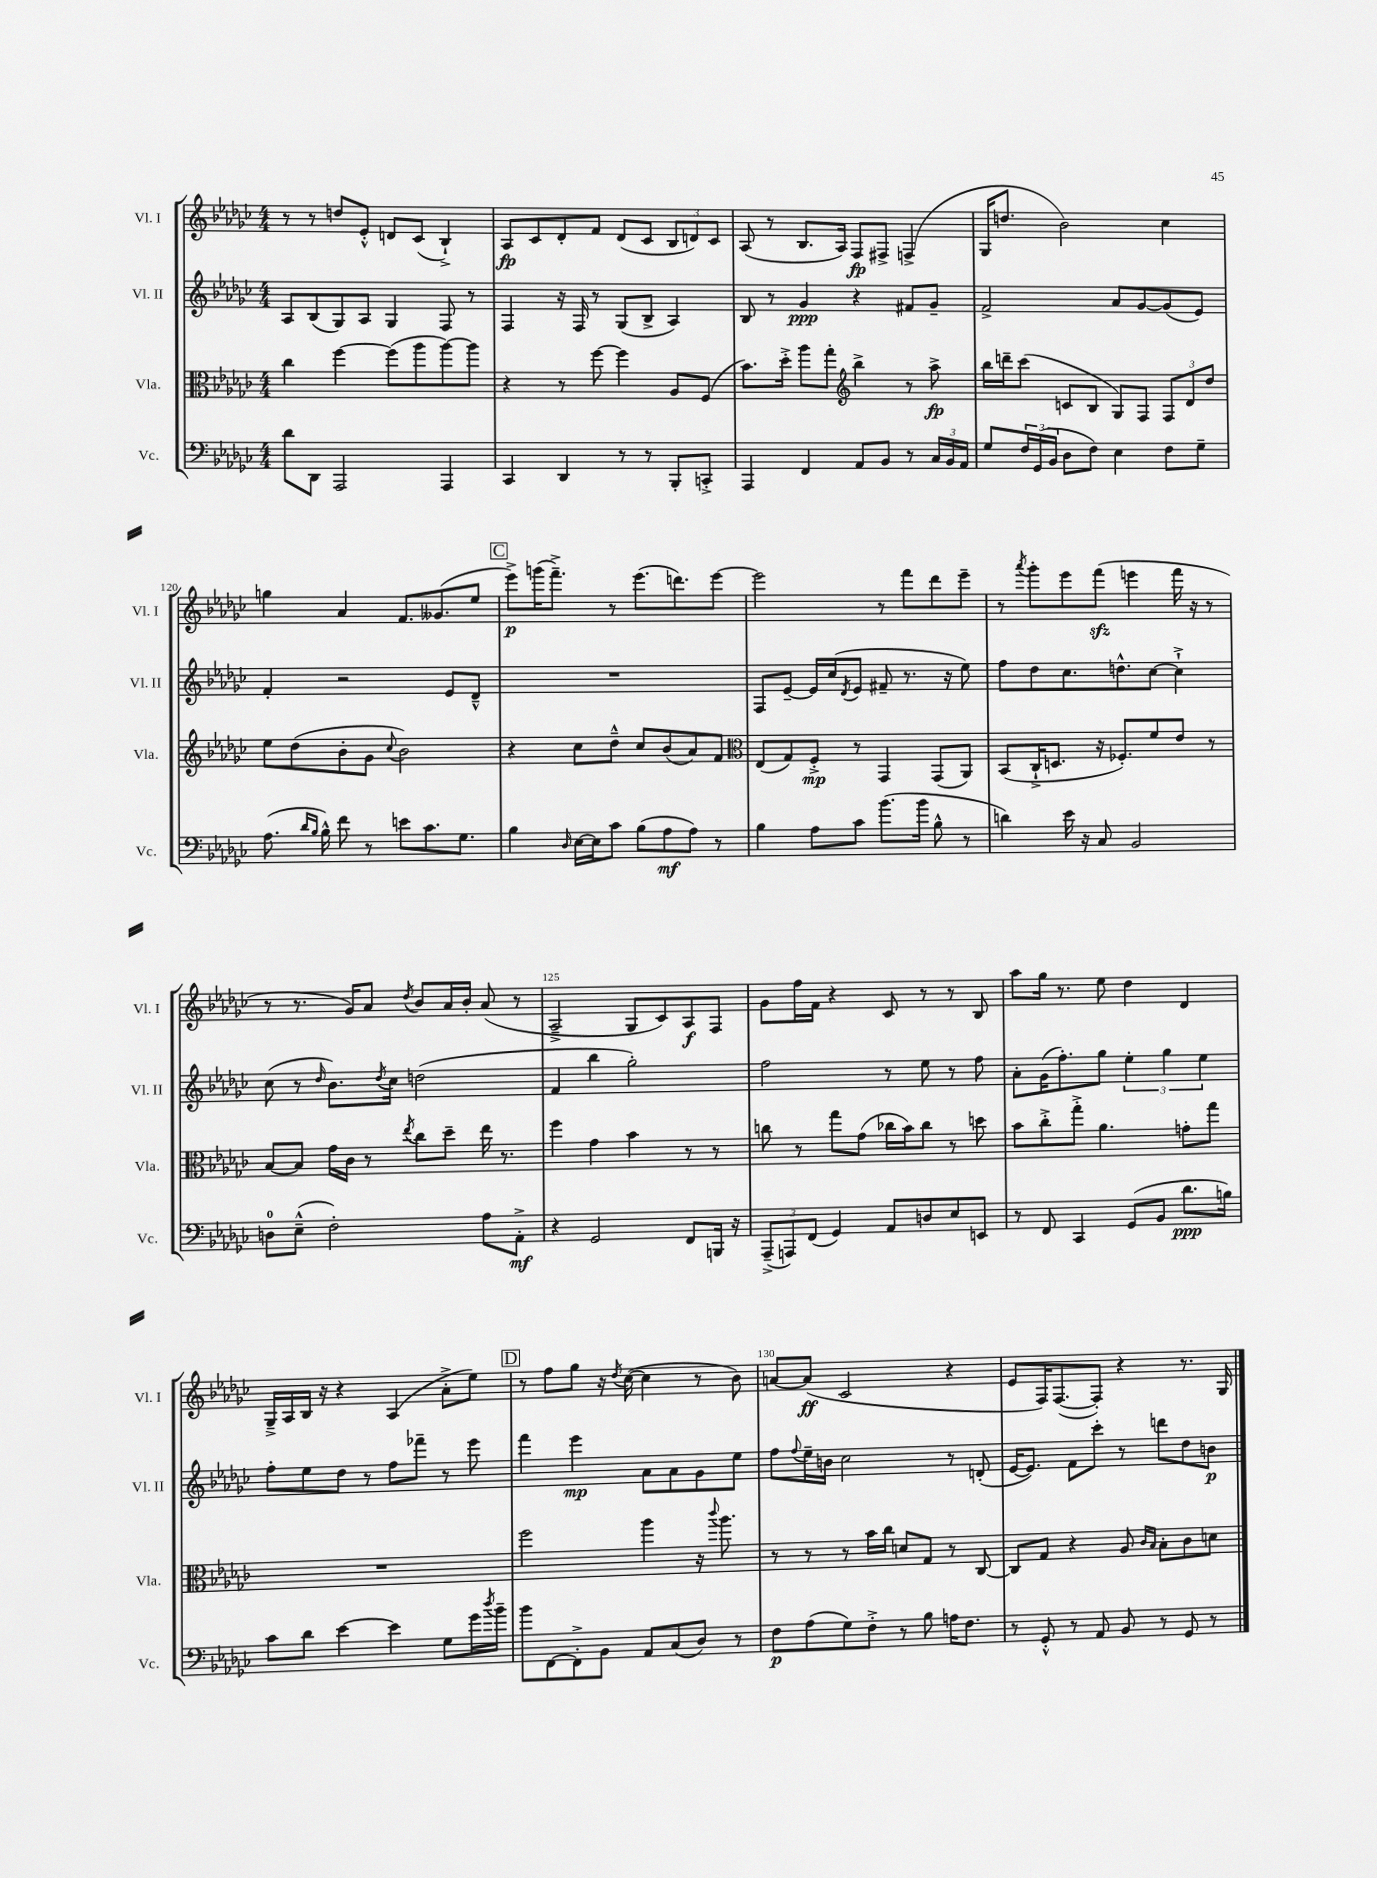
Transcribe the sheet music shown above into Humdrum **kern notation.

**kern	**dynam	**kern	**dynam	**kern	**dynam	**kern	**dynam
*part4	*part4	*part3	*part3	*part2	*part2	*part1	*part1
*staff4	*staff4	*staff3	*staff3	*staff2	*staff2	*staff1	*staff1
*I"Vc.	*	*I"Vla.	*	*I"Vl. II	*	*I"Vl. I	*
*I'Vc.	*	*I'Vla.	*	*I'Vl. II	*	*I'Vl. I	*
*clefF4	*	*clefC3	*	*clefG2	*	*clefG2	*
*k[b-e-a-d-g-c-]	*	*k[b-e-a-d-g-c-]	*	*k[b-e-a-d-g-c-]	*	*k[b-e-a-d-g-c-]	*
*M4/4	*	*M4/4	*	*M4/4	*	*M4/4	*
=116	=116	=116	=116	=116	=116	=116	=116
8d-\L	.	4cc-\	.	8A-/L	.	8r	.
8DD-\J	.	.	.	(8B-/	.	8r	.
2AAA-/	.	[4ff\	.	8G-/)	.	8ddn/L	.
.	.	.	.	8A-/J	.	8e-'^^/J	.
.	.	(8ff\L]	.	4G-/	.	8dn/L	.
.	.	8aa-\	.	.	.	(8c-/J	.
4AAA-/	.	[8aa-\)	.	8F/	.	4B-`^/)	.
.	.	8aa-\J]	.	8r	.	.	.
=117	=117	=117	=117	=117	=117	=117	=117
4CC-/	.	4r	.	4F/	.	8A-/L	fp
.	.	.	.	.	.	8c-/	.
4DD-/	.	8r	.	16r	.	8d-'/	.
.	.	.	.	16F/	.	.	.
.	.	[8ff\	.	8r	.	8f/J	.
8r	.	4ff\]	.	(8G-/L	.	(8d-/L	.
8r	.	.	.	8B-^/J	.	8c-/J	.
8BBB-'/L	.	8A-/L	.	4A-/)	.	12B-/L	.
.	.	.	.	.	.	12dn/)	.
8CCn'^/J	.	(8F/J	.	.	.	.	.
.	.	.	.	.	.	12c-/J	.
=118	=118	=118	=118	=118	=118	=118	=118
4AAA-/	.	8.b-\L)	.	8B-/	.	(8A-/	.
.	.	.	.	8r	.	8r	.
.	.	16dd-'^\Jk	.	.	.	.	.
4FF/	.	8aa-\L	.	4g-/	ppp	8.B-/L	.
.	.	8gg-'\J	.	.	.	.	.
.	.	.	.	.	.	16A-/Jk)	.
*	*	*clefG2	*	*	*	*	*
8AA-/L	.	4bb-^\	.	4r	.	8F/L	fp
8BB-/J	.	.	.	.	.	8F#X^/J	.
8r	.	8r	.	8f#X/L	.	(4Fn^/	.
24C-/LL	.	8aa-^\	fp	8g-~/J	.	.	.
24BB-/	.	.	.	.	.	.	.
24AA-/JJ	.	.	.	.	.	.	.
=119	=119	=119	=119	=119	=119	=119	=119
8G-/L	.	16bb-\LL	.	2f^/	.	16G-/KL	.
.	.	16dddn~\J	.	.	.	8.ddn/J	.
24F/L	.	(8ccc-\J	.	.	.	.	.
(24GG-/	.	.	.	.	.	.	.
24BB-/JJ	.	.	.	.	.	.	.
8D-\L	.	8cn/L	.	.	.	2b-\)	.
8F\J)	.	8B-/J	.	.	.	.	.
4E-\	.	8G-/L)	.	8a-/L	.	.	.
.	.	8F/J	.	[8g-/	.	.	.
8F\L	.	12F/L	.	(8g-/]	.	4cc-\	.
.	.	12d-/	.	.	.	.	.
8G-~\J	.	.	.	8e-/J)	.	.	.
.	.	12dd-/J	.	.	.	.	.
!!LO:LB:g=z
=120	=120	=120	=120	=120	=120	=120	=120
(8.A-\	.	8ee-\L	.	4f'/	.	4ggn\	.
.	.	(8dd-\	.	.	.	.	.
16qqd-/LL	.	.	.	.	.	.	.
16qqB-/JJ	.	.	.	.	.	.	.
16B-^^\)	.	.	.	.	.	.	.
8f\	.	8b-'\	.	2r	.	4a-/	.
8r	.	8g-\J	.	.	.	.	.
.	.	8qqcc-/	.	.	.	.	.
8en\L	.	2b-\)	.	.	.	8.f/L	.
8.c-\	.	.	.	.	.	.	.
.	.	.	.	.	.	(8.g--X/	.
.	.	.	.	8e-/L	.	.	.
8.G-\J	.	.	.	.	.	.	.
.	.	.	.	8d-~^^/J	.	8ee-/J	.
!!LO:REH:place=s1:t=C
=121	=121	=121	=121	=121	=121	=121	=121
4B-\	.	4r	.	1r	.	8eee-^\L)	p
.	.	.	.	.	.	(16gggn\K	.
.	.	.	.	.	.	8.fff~^\J)	.
16qqD-/	.	.	.	.	.	.	.
[16E-\LL	.	8cc-\L	.	.	.	.	.
16E-\J]	.	.	.	.	.	.	.
8c-\J	.	8dd-~^^\J	.	.	.	8r	.
(8B-\L	.	8cc-/L	.	.	.	(8.eee-\L	.
8A-\	mf	(8b-/	.	.	.	.	.
.	.	.	.	.	.	8.dddn\)	.
8A-\J)	.	8a-/)	.	.	.	.	.
8r	.	8f/J	.	.	.	[8eee-\J	.
=122	=122	=122	=122	=122	=122	=122	=122
*	*	*clefC3	*	*	*	*	*
4B-\	.	(8E-/L	.	8F/L	.	2eee-\]	.
.	.	8G-/)	.	[8e-~/J	.	.	.
8A-\L	.	8F'^/J	mp	16e-/LL]	.	.	.
.	.	.	.	(16cc-/J	.	.	.
.	.	.	.	8qd-/	.	.	.
8c-\J	.	8r	.	8e-/J	.	.	.
(8.b-\L	.	4GG-/	.	8f#X~/	.	8r	.
.	.	.	.	8.r	.	8fff\L	.
16b-\Jk	.	.	.	.	.	.	.
8B-^^\	.	(8GG-/L	.	.	.	8ddd-\	.
.	.	.	.	16r	.	.	.
8r	.	8AA-/J)	.	8ee-\)	.	8eee-~\J	.
=123	=123	=123	=123	=123	=123	=123	=123
4dn\)	.	(8BB-/L	.	8ff\L	.	8r	.
.	.	.	.	.	.	8qaaa-/	.
.	.	16C-`^/K	.	8dd-\	.	8ggg-'\L	.
.	.	8.Dn/J	.	.	.	.	.
16e-\	.	.	.	8.cc-\	.	8eee-\	.
16r	.	.	.	.	.	.	.
8C-/	.	16r	.	.	.	(8fffzz\J	.
.	.	8.F-X'/L)	.	8.ddn^^\	.	.	.
2BB-/	.	.	.	.	.	4eeen\	.
.	.	8f/	.	[8cc-\J	.	.	.
.	.	8e-/J	.	4cc-`^\]	.	16fff\	.
.	.	.	.	.	.	16r	.
.	.	8r	.	.	.	8r	.
!!LO:LB:g=z
=124	=124	=124	=124	=124	=124	=124	=124
8Dn\L	.	[8B-/L	.	(8cc-\	.	8r	.
(8E-~^^\J	.	8B-/J]	.	8r	.	8.r	.
.	.	.	.	16qqdd-/	.	.	.
2F'\)	.	16g-\LL	.	8.b-\L)	.	.	.
.	.	16c-\JJ	.	.	.	16g-/KL)	.
.	.	8r	.	.	.	8a-/J	.
.	.	.	.	8qdd-/	.	.	.
.	.	.	.	16cc-\Jk	.	.	.
.	.	8qee-/	.	.	.	8qdd-/	.
.	.	8cc-\L	.	(2ddn\	.	8b-/L	.
.	.	8dd-~\J	.	.	.	16a-/L	.
.	.	.	.	.	.	16b-'/JJ	.
8A-\L	.	16ee-\	.	.	.	(8a-/	.
.	.	8.r	.	.	.	.	.
8AA-'^\J	mf	.	.	.	.	8r	.
=125	=125	=125	=125	=125	=125	=125	=125
4r	.	4ff\	.	4f/	.	2A-~^/	.
2GG-/	.	4g-\	.	4bb-\	.	.	.
.	.	4b-\	.	2gg-'\)	.	8G-/L	.
.	.	.	.	.	.	8c-/)	.
8FF/L	.	8r	.	.	.	8A-/	f
16BBBn/Jk	.	8r	.	.	.	8F/J	.
16r	.	.	.	.	.	.	.
=126	=126	=126	=126	=126	=126	=126	=126
(12AAA-~^/L	.	8ccn\	.	2ff\	.	8g-\L	.
12AAAn/)	.	.	.	.	.	.	.
.	.	8r	.	.	.	16ff\L	.
(12FF/J	.	.	.	.	.	.	.
.	.	.	.	.	.	16f\JJ	.
4GG-/)	.	8gg-\L	.	.	.	4r	.
.	.	(8g-\J	.	.	.	.	.
8AA-/L	.	16cc-X\LL	.	8r	.	8c-/	.
.	.	16b-\J)	.	.	.	.	.
8Dn/	.	8cc-\J	.	8ee-\	.	8r	.
8E-/	.	8r	.	8r	.	8r	.
8EEn/J	.	8ddn\	.	8ff\	.	8B-/	.
=127	=127	=127	=127	=127	=127	=127	=127
8r	.	8b-\L	.	8a-'\L	.	8aa-\L	.
8FF/	.	8cc-'^\	.	(16g-\K	.	16gg-\Jk	.
.	.	.	.	8.ff'\)	.	8.r	.
4CC-/	.	8gg-'^\J	.	.	.	.	.
.	.	4.a-\	.	8gg-\J	.	8ee-\	.
(8GG-/L	.	.	.	6ee-'\	.	4dd-\	.
8BB-/J	.	.	.	.	.	.	.
.	.	.	.	6gg-\	.	.	.
8.d-\L	ppp	8gn'\L	.	.	.	4d-/	.
.	.	.	.	6ee-\	.	.	.
.	.	8gg-\J	.	.	.	.	.
16Bn\Jk)	.	.	.	.	.	.	.
!!LO:LB:g=z
=128	=128	=128	=128	=128	=128	=128	=128
8c-\L	.	1r	.	8ff'\L	.	16G-~^/LL	.
.	.	.	.	.	.	16A-/	.
8d-\J	.	.	.	8ee-\	.	16B-/JJ	.
.	.	.	.	.	.	16r	.
[4e-\	.	.	.	8dd-\J	.	4r	.
.	.	.	.	8r	.	.	.
4e-\]	.	.	.	8ff\L	.	(4A-/	.
.	.	.	.	8fff-X~\J	.	.	.
8G-\L	.	.	.	8r	.	8a-'^\L	.
16g-\L	.	.	.	8eee-\	.	8ee-\J)	.
8qdd-/	.	.	.	.	.	.	.
16b-~\JJ	.	.	.	.	.	.	.
!!LO:REH:place=s1:t=D
=129	=129	=129	=129	=129	=129	=129	=129
8b-\L	.	2ff\	.	4fff\	.	8r	.
[8FF\	.	.	.	.	.	8ff\L	.
8FF'^\]	.	.	.	4eee-\	mp	8gg-\J	.
8BB-\J	.	.	.	.	.	16r	.
.	.	.	.	.	.	8qdd-/	.
.	.	.	.	.	.	([16cc-\	.
8AA-/L	.	4aa-\	.	8a-\L	.	4cc-\]	.
(8C-/	.	.	.	8a-\	.	.	.
8D-/J)	.	16r	.	8g-\	.	8r	.
.	.	8qqccc-/	.	.	.	.	.
.	.	8.aa-\	.	.	.	.	.
8r	.	.	.	8ee-\J	.	8b-\)	.
=130	=130	=130	=130	=130	=130	=130	=130
8F\L	p	8r	.	8ff\L	.	[8an/L	.
.	.	.	.	8qqff/	.	.	.
(8A-\	.	8r	.	16ee-~\L	.	(8a/J]	ff
.	.	.	.	16bn\JJ	.	.	.
8G-\)	.	8r	.	2cc-\	.	2c-/	.
8F'^\J	.	16b-\LL	.	.	.	.	.
.	.	16cc-\JJ	.	.	.	.	.
8r	.	8dn/L	.	.	.	.	.
8B-\	.	8G-/J	.	.	.	.	.
16An\KL	.	8r	.	8r	.	4r	.
8.F\J	.	.	.	.	.	.	.
.	.	[8C-/	.	(8dn'/	.	.	.
=131	=131	=131	=131	=131	=131	=131	=131
8r	.	8C-/L]	.	[16e-/KL	.	8e-/L	.
.	.	.	.	8.e-/J])	.	.	.
8GG-'^^/	.	8G-/J	.	.	.	16F/K)	.
.	.	.	.	.	.	([8.F/	.
8r	.	4r	.	8f\L	.	.	.
8AA-/	.	.	.	8ccc-'\J	.	8F'/J])	.
8BB-/	.	8A-/	.	8r	.	4r	.
.	.	16qqc-/LL	.	.	.	.	.
.	.	16qqB-/JJ	.	.	.	.	.
8r	.	8B-'\L	.	8dddn\L	.	.	.
8GG-/	.	8c-\	.	8dd-\	.	8.r	.
8r	.	8dn\J	.	8bn\J	p	.	.
.	.	.	.	.	.	16G-/	.
==	==	==	==	==	==	==	==
*-	*-	*-	*-	*-	*-	*-	*-
